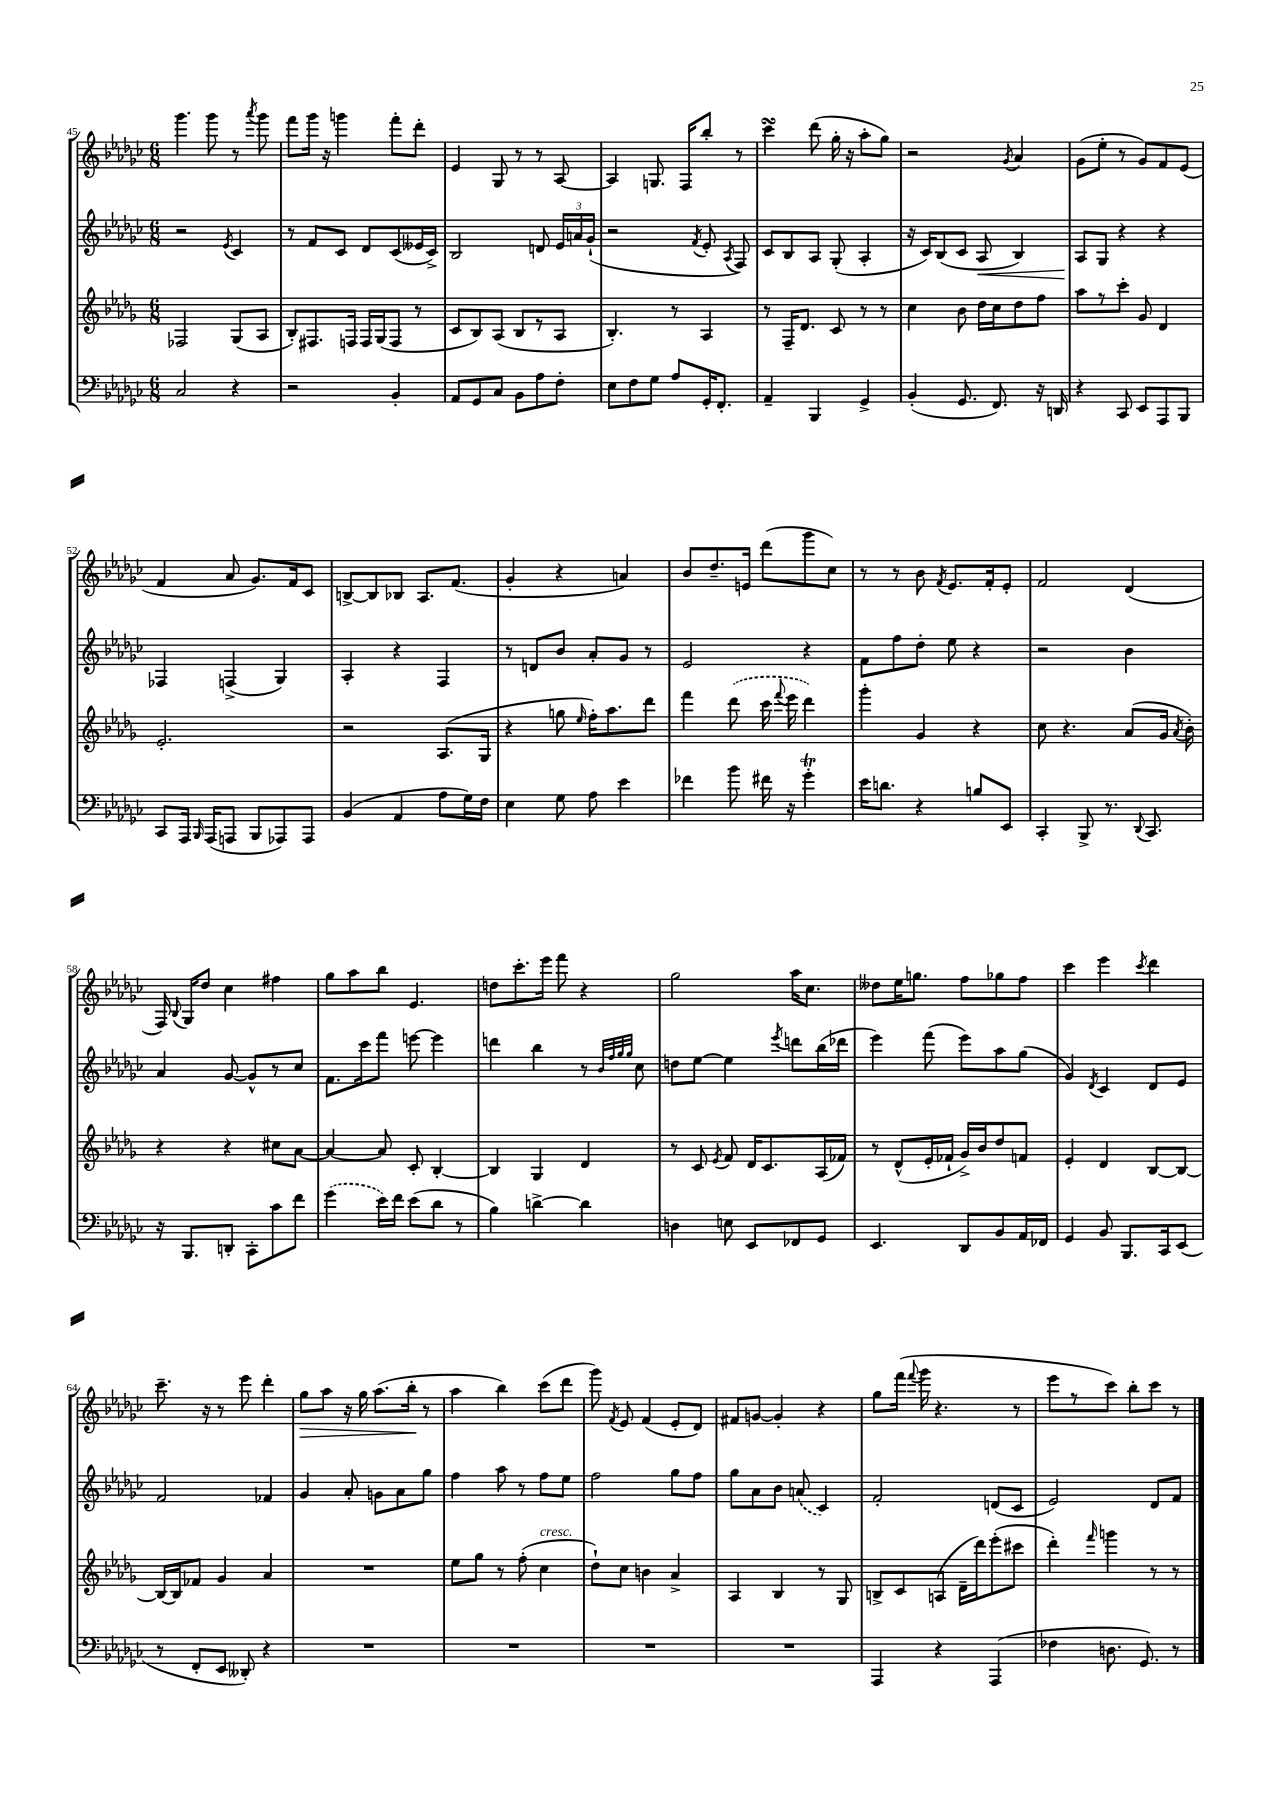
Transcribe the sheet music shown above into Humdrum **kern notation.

**kern	**kern	**kern	**dynam	**kern	**dynam
*part4	*part3	*part2	*part2	*part1	*part1
*staff4	*staff3	*staff2	*staff2	*staff1	*staff1
*clefF4	*clefG2	*clefG2	*	*clefG2	*
*k[b-e-a-d-g-c-]	*k[b-e-a-d-g-]	*k[b-e-a-d-g-c-]	*	*k[b-e-a-d-g-c-]	*
*M6/8	*M6/8	*M6/8	*	*M6/8	*
=45	=45	=45	=45	=45	=45
2C-/	2F-X/	2r	.	4.ggg-\	.
.	.	.	.	8ggg-\	.
.	.	8qe-/	.	.	.
4r	(8G-/L	4c-/	.	8r	.
.	.	.	.	8qaaa-/	.
.	8A-/J	.	.	8ggg-\	.
=46	=46	=46	=46	=46	=46
2r	8B-'/L)	8r	.	8fff\L	.
.	8.F#X/	8f/L	.	16ggg-\Jk	.
.	.	.	.	16r	.
.	.	8c-/J	.	4gggn\	.
.	16Fn/Jk	.	.	.	.
.	16F/LL	8d-/L	.	.	.
.	(16G-/J	.	.	.	.
4BB-'/	8F/J	(8c-/	.	8fff'\L	.
.	8r	16e--X/L	.	8ddd-'\J	.
.	.	16c-^/JJ)	.	.	.
=47	=47	=47	=47	=47	=47
8AA-/L	8c/L	2B-/	.	4e-/	.
8GG-/	8B-/)	.	.	.	.
8C-/J	(8A-/J	.	.	8G-/	.
8BB-\L	8B-/L	.	.	8r	.
8A-\	8r	8dn/	.	8r	.
8F'\J	8A-/J	24e-/LL	.	[8A-/	.
.	.	24an/	.	.	.
.	.	(24g-`/JJ	.	.	.
=48	=48	=48	=48	=48	=48
8E-\L	4.B-'/)	2r	.	4A-/]	.
8F\	.	.	.	.	.
8G-\J	.	.	.	8.Gn/	.
8A-/L	8r	.	.	.	.
.	.	.	.	16F/KL	.
.	.	8qf/	.	.	.
16GG-'/K	4A-/	8e-'/	.	8bb-'/J	.
8.FF'/J	.	.	.	.	.
.	.	8qA-/	.	.	.
.	.	8F/)	.	8r	.
=49	=49	=49	=49	=49	=49
4AA-~/	8r	8c-/L	.	4ccc-sSSs\	.
.	16F~/KL	8B-/	.	.	.
.	8.d-/J	.	.	.	.
4BBB-/	.	8A-/J	.	(8ddd-\	.
.	8c/	(8G-'/	.	16gg-'\	.
.	.	.	.	16r	.
4GG-^/	8r	4A-'/	.	8aa-'\L	.
.	8r	.	.	8gg-\J)	.
=50	=50	=50	=50	=50	=50
(4BB-'/	4cc\	16r	.	2r	.
.	.	16c-/KL)	.	.	.
.	.	(8B-/	.	.	.
8.GG-/	8b-\	8c-/J	.	.	.
!	!	!	!LO:HP:b	!	!
.	16dd-\LL	8A-/	<	.	.
8.FF/)	16cc\J	.	.	.	.
.	.	.	.	8qg-/	.
.	8dd-\	4B-/)	.	4a-/	.
16r	8ff\J	.	.	.	.
16DDn/	.	.	.	.	.
=51	=51	=51	=51	=51	=51
4r	8aa-\L	8A-/L	.	(8g-\L	.
.	8r	8G-/J	[	8ee-'\J	.
8CC-/	8ccc'\J	4r	.	8r	.
8EE-/L	8g-/	.	.	8g-/L)	.
8AAA-/	4d-/	4r	.	8f/	.
8BBB-/J	.	.	.	(8e-/J	.
!!LO:LB:g=z
=52	=52	=52	=52	=52	=52
8CC-/L	2.e-'/	4F-X/	.	4f/	.
16AAA-/Jk	.	.	.	.	.
16qqBBB-/	.	.	.	.	.
(16AAA-/KL	.	.	.	.	.
8AAAn/J	.	(4Fn^/	.	8a-/	.
8BBB-/L	.	.	.	8.g-/L)	.
8AAA-X/)	.	4G-/)	.	.	.
.	.	.	.	16f/k	.
8AAA-/J	.	.	.	8c-/J	.
=53	=53	=53	=53	=53	=53
(4BB-/	2r	4A-'/	.	[8Bn^/L	.
.	.	.	.	8B/]	.
4AA-/	.	4r	.	8B-X/J	.
.	.	.	.	8.A-/L	.
8A-\L	(8.A-/L	4F/	.	.	.
.	.	.	.	(8.f/J	.
16G-\L)	.	.	.	.	.
16F\JJ	16G-/Jk	.	.	.	.
=54	=54	=54	=54	=54	=54
4E-\	4r	8r	.	4g-'/	.
.	.	8dn/L	.	.	.
8G-\	8ggn\	8b-/J	.	4r	.
.	16qqee-/	.	.	.	.
8A-\	16ff'\KL)	8a-'/L	.	.	.
.	8.aa-\	.	.	.	.
4e-\	.	8g-/J	.	4an/)	.
.	8ddd-\J	8r	.	.	.
=55	=55	=55	=55	=55	=55
4f-X\	4fff\	2e-/	.	8b-/L	.
.	.	.	.	8.dd-~/	.
8b-\	(8ddd-\	.	.	.	.
.	.	.	.	16en/Jk	.
16f#X\	16ccc\	.	.	(8ddd-\L	.
.	8qqfff/	.	.	.	.
16r	16eee-\	.	.	.	.
4g-T'\	4ddd-\)	4r	.	8ggg-\	.
.	.	.	.	8cc-\J)	.
=56	=56	=56	=56	=56	=56
16e-\KL	4ggg-'\	8f\L	.	8r	.
8.dn\J	.	.	.	.	.
.	.	8ff\	.	8r	.
4r	4g-/	8dd-'\J	.	8b-\	.
.	.	.	.	8qf/	.
.	.	8ee-\	.	8.e-/L	.
8Bn/L	4r	4r	.	.	.
.	.	.	.	16f'/k	.
8EE-/J	.	.	.	8e-'/J	.
=57	=57	=57	=57	=57	=57
4CC-'/	8cc\	2r	.	2f/	.
.	4.r	.	.	.	.
8BBB-^/	.	.	.	.	.
8.r	.	.	.	.	.
.	(8a-/L	4b-\	.	(4d-/	.
8qqDD-/	.	.	.	.	.
8.CC-/	.	.	.	.	.
.	16g-/Jk	.	.	.	.
.	8qa-/	.	.	.	.
.	16b-'\)	.	.	.	.
!!LO:LB:g=z
=58	=58	=58	=58	=58	=58
16r	4r	4a-/	.	16F/)	.
.	.	.	.	8qqB-/	.
8.BBB-/L	.	.	.	16G-/KL	.
.	.	.	.	8dd-/J	.
8DDn'/J	4r	[8g-/	.	4cc-\	.
8CC-'\L	.	8g-^^/L]	.	.	.
8c-\	8cc#X\L	8r	.	4ff#X\	.
8f\J	[8a-\J	8cc-/J	.	.	.
=59	=59	=59	=59	=59	=59
(4g-\	4a-/_	8.f\L	.	8gg-\L	.
.	.	.	.	8aa-\	.
.	.	16ccc-\k	.	.	.
16e-\LL)	8a-/]	8fff\J	.	8bb-\J	.
16f\JJ	.	.	.	.	.
(8e-\L	8c'/	[8eeen\	.	4.e-/	.
8d-\J	[4B-'/	4eee\]	.	.	.
8r	.	.	.	.	.
=60	=60	=60	=60	=60	=60
4B-\)	4B-/]	4dddn\	.	8ddn\L	.
.	.	.	.	8.ccc-'\	.
[4dn^\	4G-/	4bb-\	.	.	.
.	.	.	.	16eee-\Jk	.
.	.	.	.	8fff\	.
4d\]	4d-/	8r	.	4r	.
.	.	32qqb-/LLL	.	.	.
.	.	32qqff/	.	.	.
.	.	32qqgg-/	.	.	.
.	.	32qqgg-/JJJ	.	.	.
.	.	8cc-\	.	.	.
=61	=61	=61	=61	=61	=61
4Dn\	8r	8ddn\L	.	2gg-\	.
.	8c/	[8ee-\J	.	.	.
.	8qe-/	.	.	.	.
8En\	8f/	4ee-\]	.	.	.
8EE-/L	16d-/KL	.	.	.	.
.	8.c/	.	.	.	.
.	.	8qeee-/	.	.	.
8FF-X/	.	8dddn\L	.	16aa-\KL	.
.	.	.	.	8.cc-\J	.
8GG-/J	(16A-/L	(16bb-\L	.	.	.
.	16f-X/JJ)	16ddd-X\JJ	.	.	.
=62	=62	=62	=62	=62	=62
4.EE-/	8r	4eee-\)	.	8dd--X\L	.
.	(8d-^^/L	.	.	16ee-\K	.
.	.	.	.	8.ggn\J	.
.	16e-'/L	(8fff\	.	.	.
.	16f-X`/JJ	.	.	.	.
8DD-/L	16g-^/LL)	8eee-\L)	.	8ff\L	.
.	16b-/J	.	.	.	.
8BB-/	8dd-/	8aa-\	.	8gg-X\	.
16AA-/L	8fn/J	(8gg-\J	.	8ff\J	.
16FF-X/JJ	.	.	.	.	.
=63	=63	=63	=63	=63	=63
4GG-/	4e-'/	4g-/)	.	4ccc-\	.
.	.	8qd-/	.	.	.
8BB-/	4d-/	4c-/	.	4eee-\	.
8.BBB-/L	.	.	.	.	.
.	.	.	.	8qccc-/	.
.	[8B-/L	8d-/L	.	4ddd-\	.
16CC-/k	.	.	.	.	.
(8EE-/J	8B-/J_	8e-/J	.	.	.
!!LO:LB:g=z
=64	=64	=64	=64	=64	=64
8r	16B-/LL_	2f/	.	8.ccc-~\	.
.	16B-/J]	.	.	.	.
8FF'/L	8f-X/J	.	.	.	.
.	.	.	.	16r	.
8EE-/J	4g-/	.	.	8r	.
8DD--X'/)	.	.	.	8eee-\	.
4r	4a-/	4f-X/	.	4ddd-'\	.
=65	=65	=65	=65	=65	=65
!	!	!	!	!	!LO:HP:b
2.r	2.r	4g-/	.	8gg-\L	>
.	.	.	.	8aa-\J	.
.	.	8a-'/	.	16r	.
.	.	.	.	16gg-\	.
.	.	8gn\L	.	(8.aa-\L	.
.	.	8a-\	.	.	.
.	.	.	.	16bb-'\Jk	.
.	.	8gg-\J	.	8r	]
=66	=66	=66	=66	=66	=66
2.r	8ee-\L	4ff\	.	4aa-\	.
.	8gg-\J	.	.	.	.
.	8r	8aa-\	.	4bb-\)	.
.	(8ff'\	8r	.	.	.
!	!LO:TX:a:i:t=cresc.	!	!	!	!
.	4cc\	8ff\L	.	(8ccc-\L	.
.	.	8ee-\J	.	8ddd-\J	.
=67	=67	=67	=67	=67	=67
2.r	8dd-`\L)	2ff\	.	8ggg-\)	.
.	.	.	.	8qf/	.
.	8cc\J	.	.	8e-/	.
.	4bn\	.	.	(4f/	.
.	4a-^/	8gg-\L	.	8e-'/L	.
.	.	8ff\J	.	8d-/J)	.
=68	=68	=68	=68	=68	=68
2.r	4A-/	8gg-\L	.	8f#X/L	.
.	.	8a-\	.	[8gn/J	.
.	4B-/	8b-\J	.	4g'/]	.
.	.	(8an/	.	.	.
.	8r	4c-/)	.	4r	.
.	8G-/	.	.	.	.
=69	=69	=69	=69	=69	=69
4AAA-/	8Bn^/L	2f'/	.	8gg-\L	.
.	8c/	.	.	(16fff\Jk	.
.	.	.	.	8qqfff/	.
.	.	.	.	16ggg-\	.
4r	(8An/J	.	.	4.r	.
.	16d-~\LL	.	.	.	.
.	16ddd-\J)	.	.	.	.
(4AAA-/	(8eee-'\	(8dn/L	.	.	.
.	8ccc#X\J	8c-/J	.	8r	.
=70	=70	=70	=70	=70	=70
4F-X\	4ddd-'\)	2e-/)	.	8eee-\L	.
.	.	.	.	8r	.
.	16qqfff/	.	.	.	.
8.Dn\	4gggn\	.	.	8ccc-\J)	.
.	.	.	.	8bb-'\L	.
8.GG-/)	.	.	.	.	.
.	8r	8d-/L	.	8ccc-\J	.
8r	8r	8f/J	.	8r	.
==	==	==	==	==	==
*-	*-	*-	*-	*-	*-
